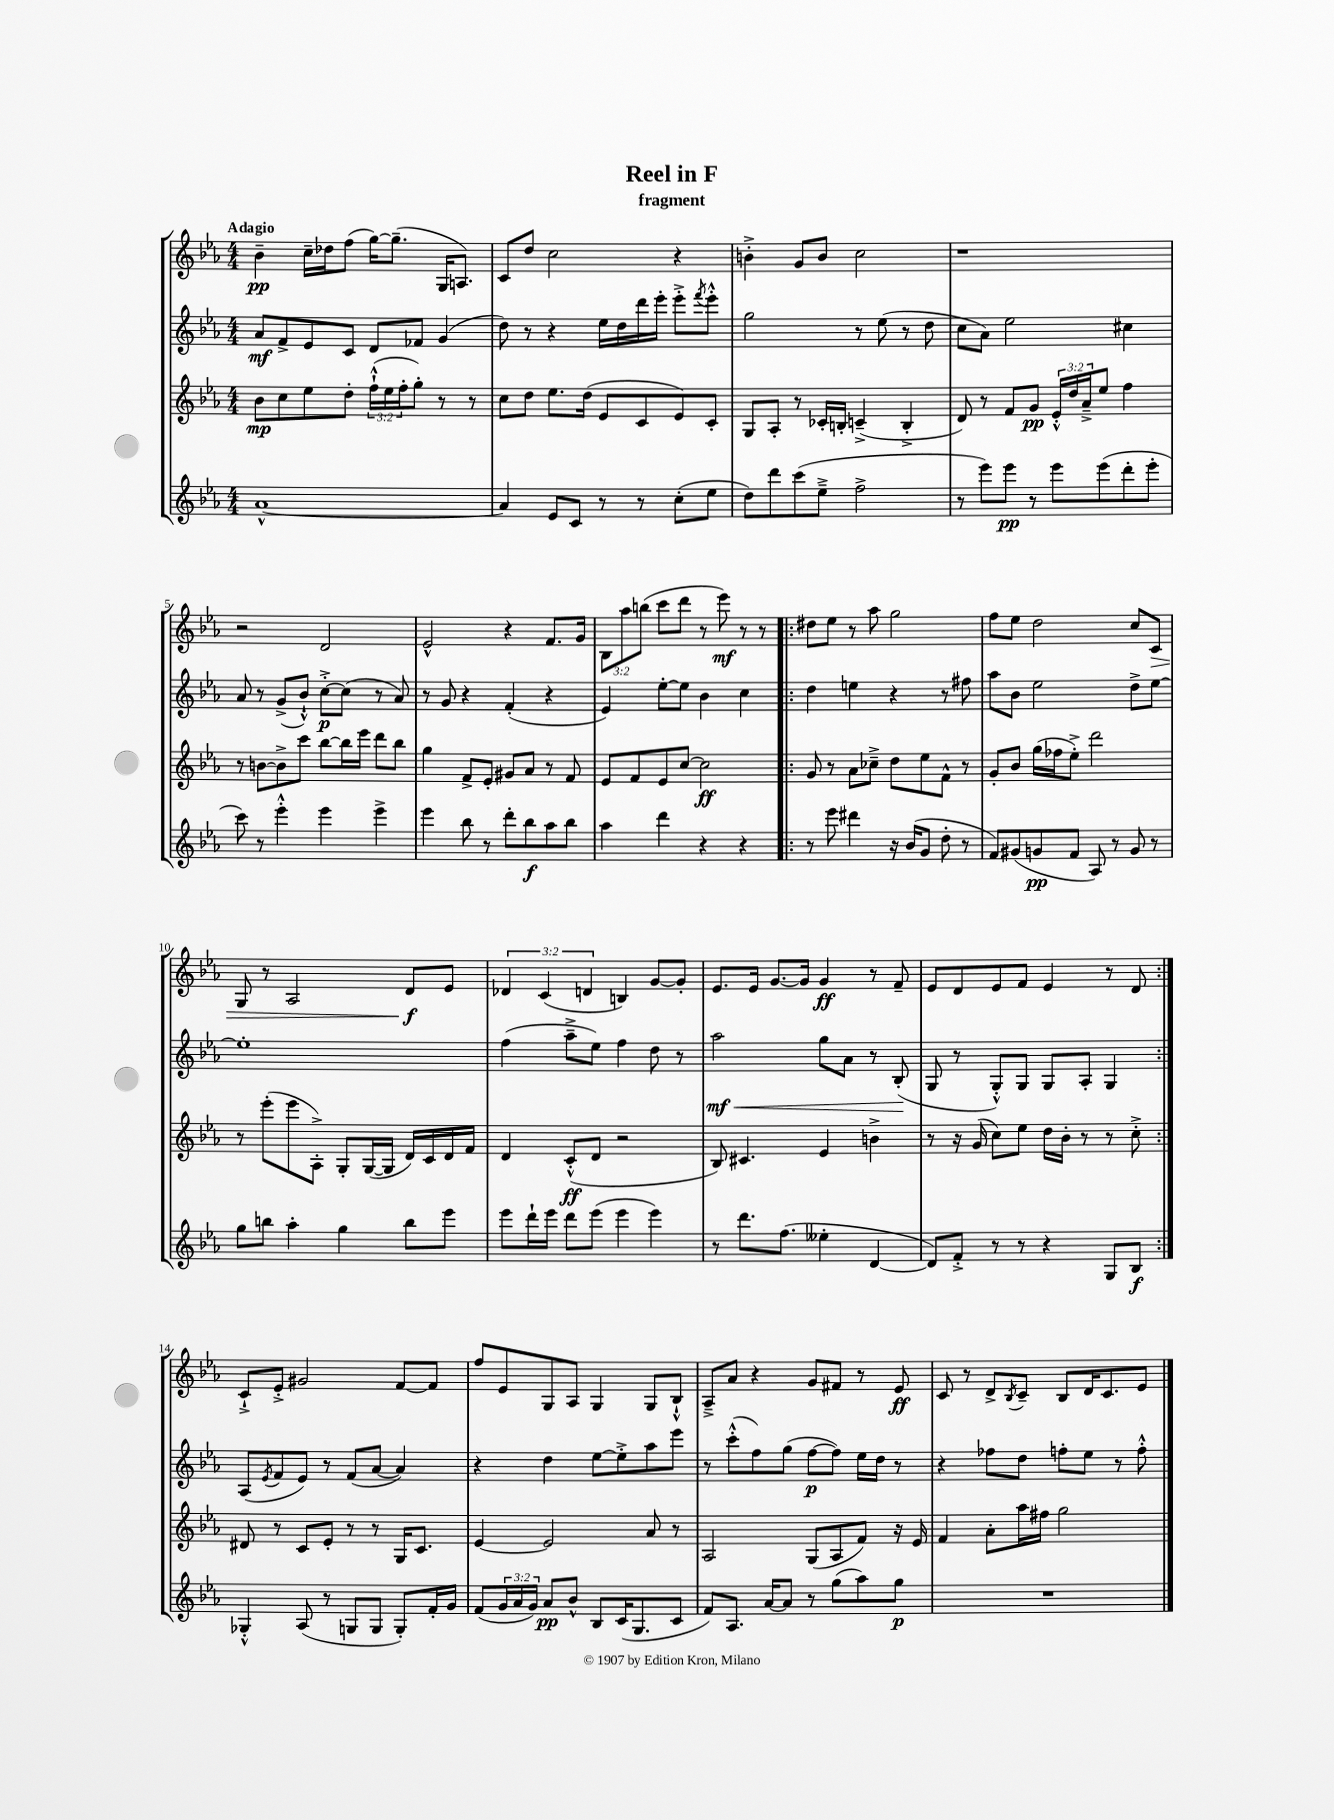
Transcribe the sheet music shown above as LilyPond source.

\header { title = "Reel in F" subtitle = "fragment" }
<<
\new StaffGroup <<
\new Staff = "s0" {
    \clef treble \key ees \major \numericTimeSignature \time 4/4 \override Staff.TupletNumber.text = #tuplet-number::calc-fraction-text \tempo "Adagio"
    bes'4--\pp c''16-- des''16 f''8( g''16~) g''8.--( g16 a8.) |
    c'8 d''8 c''2 r4 |
    b'4-.-> g'8 b'8 c''2 |
    r1 |
    r2 d'2 |
    ees'2-^ r4 f'8. g'16 |
    \tuplet 3/2 { bes8 aes''8 b''8( } c'''8 d'''8 r8 ees'''8\mf) r8 r8 |
    \repeat volta 2 { dis''8 ees''8 r8 aes''8 g''2 |
    f''8 ees''8 d''2 c''8 c'8\> |
    g8 r8 aes2 d'8\f\! ees'8 |
    \tuplet 3/2 { des'4 c'4( d'4 } b4) g'8~ g'8-. |
    ees'8. ees'16 g'8.~ g'16 g'4\ff r8 f'8-- |
    ees'8 d'8 ees'8 f'8 ees'4 r8 d'8 | }
    c'8-!-> ees'8-.-> gis'2 f'8~ f'8 |
    f''8 ees'8 g8 aes8 g4 g8 bes8-!-^ |
    aes8---> aes'8 r4 g'8 fis'8 r8 ees'8\ff |
    c'8 r8 d'8-> \acciaccatura { bes8 } c'8-- bes8 d'16 c'8. ees'8 \bar "|." |
}
\new Staff = "s1" {
    \clef treble \key ees \major \numericTimeSignature \time 4/4
    aes'8\mf f'8-> ees'8 c'8 d'8 fes'8 g'4( |
    d''8) r8 r4 ees''16 d''16 d'''16 ees'''16-. ees'''8-.-> \acciaccatura { f'''8 } ees'''8-.-^ |
    g''2 r8 ees''8( r8 d''8 |
    c''8 aes'8) ees''2 cis''4 |
    aes'8 r8 g'8->( bes'8-!-^) c''8~-.->\p c''8( r8 aes'8) |
    r8 g'8 r4 f'4-.( r4 |
    ees'4) ees''8~-. ees''8 bes'4 c''4 |
    \repeat volta 2 { d''4 e''4 r4 r8 fis''8 |
    aes''8 bes'8 ees''2 d''8-> ees''8~ |
    ees''1-. |
    f''4( aes''8---> ees''8) f''4 d''8 r8 |
    aes''2\mf\< g''8 aes'8 r8 bes8-.\!( |
    g8 r8 g8-.-^) g8 g8 aes8-. g4 | }
    aes8( \acciaccatura { ees'8 } f'8 ees'8) r8 f'8( aes'8~ aes'4) |
    r4 d''4 ees''8~ ees''8-.-> aes''8 ees'''8 |
    r8 c'''8-.-^( f''8) g''8( f''8~\p f''8) ees''16 d''16 r8 |
    r4 fes''8 d''8 f''8-. ees''8 r8 f''8-.-^ \bar "|." |
}
\new Staff = "s2" {
    \clef treble \key ees \major \numericTimeSignature \time 4/4 \override Staff.TupletNumber.text = #tuplet-number::calc-fraction-text
    bes'8\mp c''8 ees''8 d''8-. \tuplet 3/2 { f''16-!-^( ees''16 f''16-. } g''8-.) r8 r8 |
    c''8 d''8 ees''8. d''16( ees'8 c'8 ees'8) c'8-. |
    g8 aes8-. r8 ces'16-. b16-. c'4--->( b4-.-> |
    d'8) r8 f'8 g'8\pp \tuplet 3/2 { ees'16-.-^ d''16 aes'16---> } ees''8 f''4 |
    r8 b'8~ b'8-> c'''8 bes''8~ bes''16 ees'''16 d'''8 bes''8 |
    g''4 f'8-> ees'8-. gis'8 aes'8 r8 f'8 |
    ees'8 f'8 ees'8 c''8~ c''2\ff |
    \repeat volta 2 { g'8 r8 aes'8 ces''8---> d''8 ees''8 f'8-^ r8 |
    g'8-. bes'8 g''16( fes''16 ees''8-.->) d'''2 |
    r8 ees'''8-.( ees'''8 aes8-.->) g8-. g16~( g16 d'16) c'16 d'16 f'16 |
    d'4 c'8-.-^\ff( d'8 r2 |
    bes8) cis'4. ees'4 b'4-> |
    r8 r16 g'16( c''8) ees''8 d''16 bes'16-. r8 r8 c''8-.-> | }
    dis'8 r8 c'8 ees'8-. r8 r8 g16 c'8. |
    ees'4~ ees'2 aes'8 r8 |
    aes2 g8( aes8 f'8) r16 ees'16 |
    f'4 aes'8-. aes''16 fis''16 g''2 \bar "|." |
}
\new Staff = "s3" {
    \clef treble \key ees \major \numericTimeSignature \time 4/4 \override Staff.TupletNumber.text = #tuplet-number::calc-fraction-text
    aes'1~-^ |
    aes'4 ees'8 c'8 r8 r8 c''8-.( ees''8 |
    d''8) d'''8 c'''8( ees''8---> f''2-> |
    r8 ees'''8) ees'''8\pp r8 ees'''8 ees'''8( d'''8-. ees'''8-. |
    c'''8) r8 ees'''4-.-^ ees'''4 ees'''4-> |
    ees'''4 bes''8 r8 d'''8-. bes''8\f aes''8 bes''8 |
    aes''4 d'''4 r4 r4 |
    \repeat volta 2 { r8 ees'''8 dis'''4 r16 bes'16( g'8 d''8-. r8 |
    f'8) gis'8( g'8\pp f'8 aes8) r8 g'8 r8 |
    g''8 b''8 aes''4-. g''4 b''8 ees'''8 |
    ees'''8 d'''16-! ees'''16 d'''8 ees'''8( ees'''4 ees'''4) |
    r8 d'''8. f''8.( eeses''4-. d'4~ |
    d'8) f'8-.-> r8 r8 r4 g8 bes8\f | }
    ges4-.-^ aes8( r8 g8 g8 g8-.) f'16-. g'16 |
    f'8( \tuplet 3/2 { g'16 aes'16 g'16) } aes'8\pp bes'8-^ bes8 c'16( g8. c'8 |
    f'8) aes8. aes'16~ aes'8 r8 g''8( aes''8) g''8\p |
    R1 \bar "|." |
}
>>
>>
